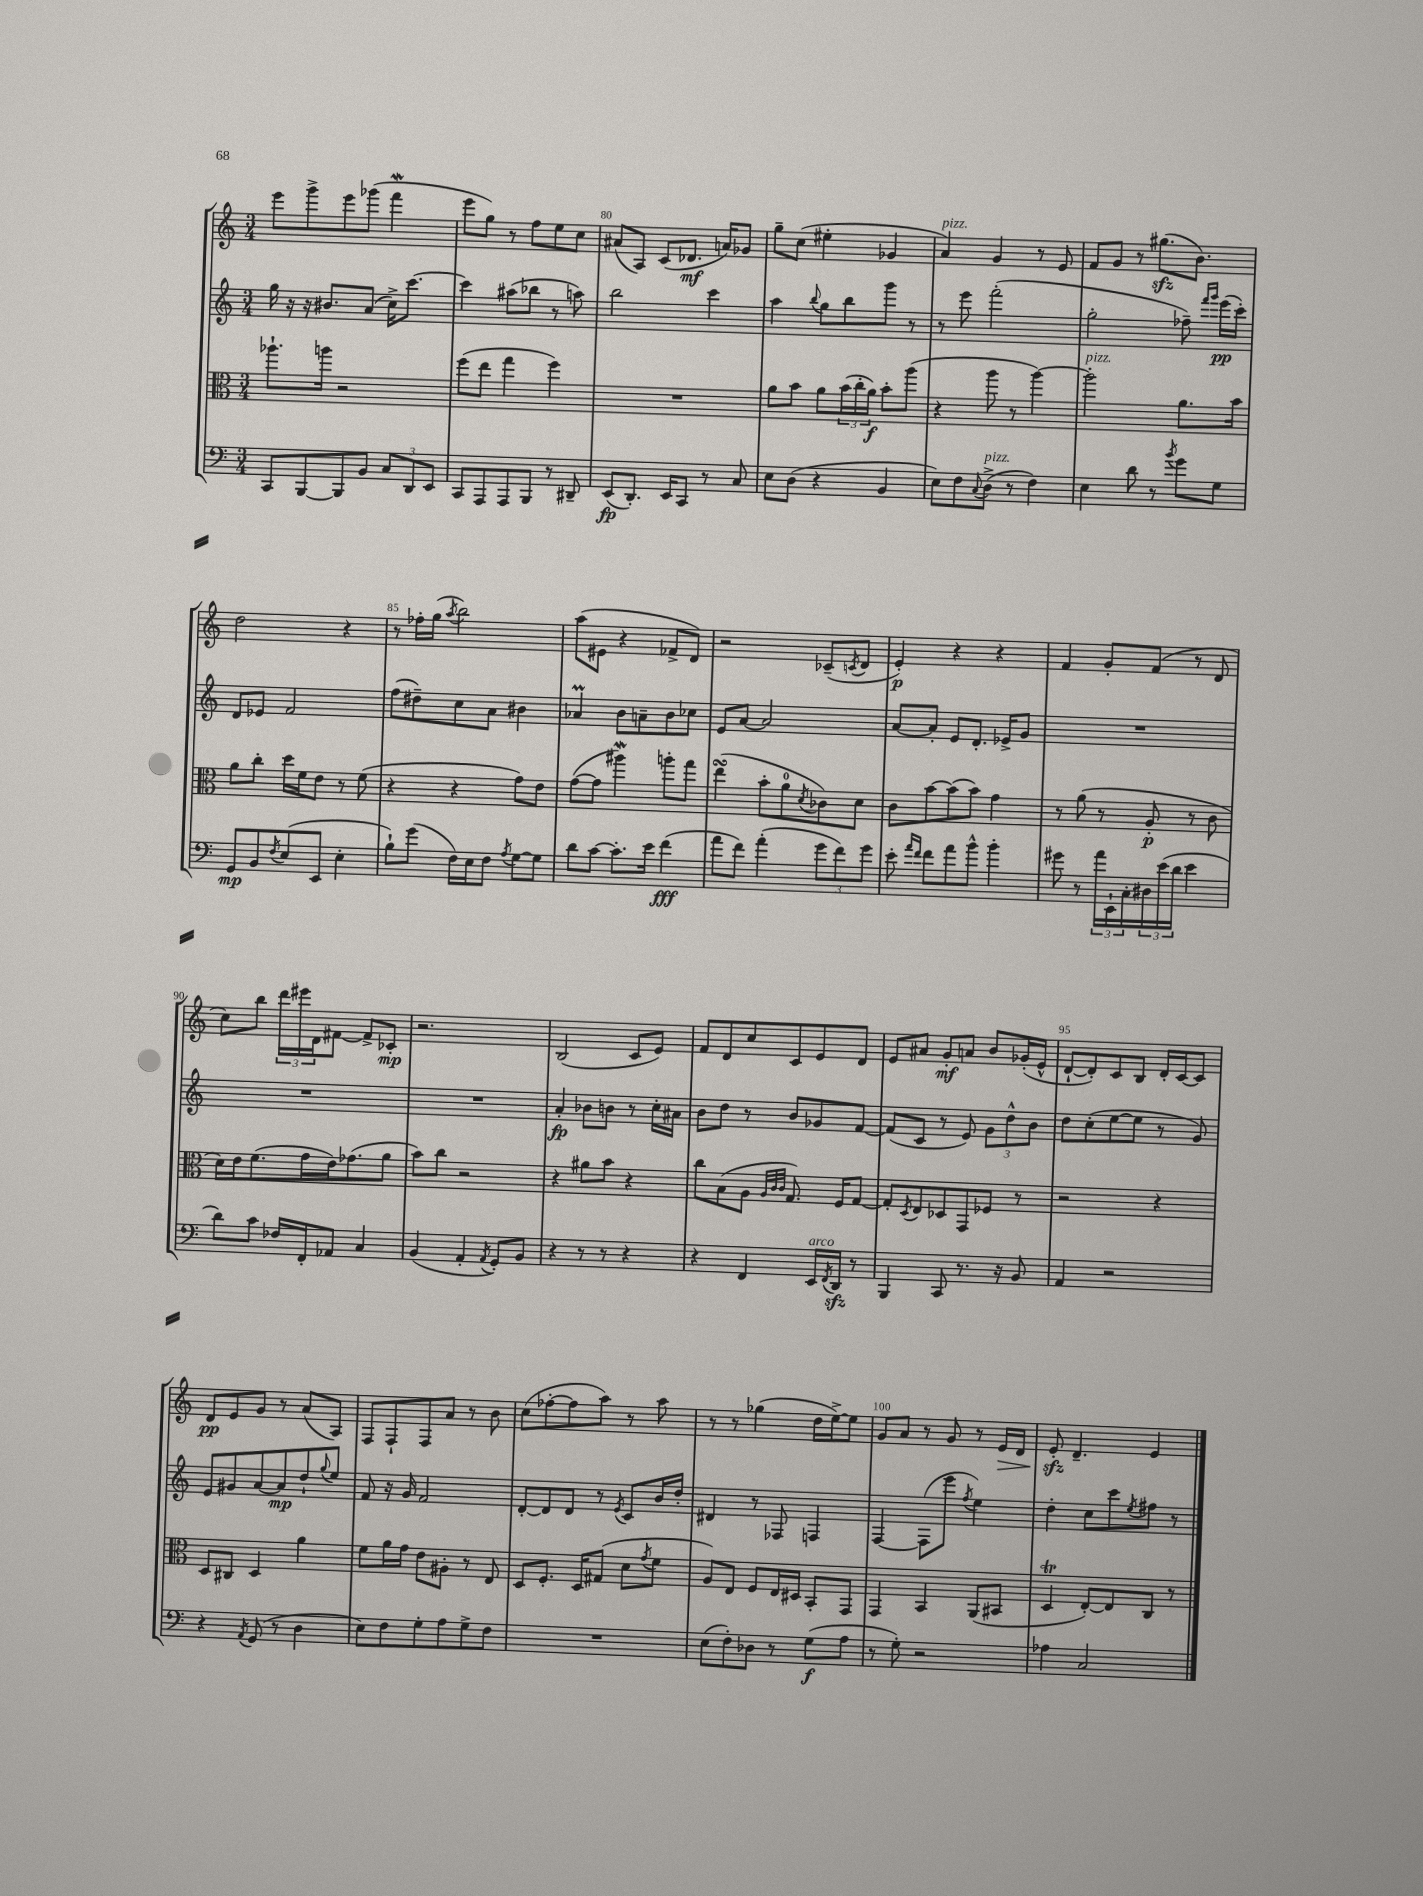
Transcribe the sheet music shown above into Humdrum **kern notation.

**kern	**dynam	**kern	**dynam	**kern	**dynam	**kern	**dynam
*part4	*part4	*part3	*part3	*part2	*part2	*part1	*part1
*staff4	*staff4	*staff3	*staff3	*staff2	*staff2	*staff1	*staff1
*clefF4	*	*clefC3	*	*clefG2	*	*clefG2	*
*k[]	*	*k[]	*	*k[]	*	*k[]	*
*M3/4	*	*M3/4	*	*M3/4	*	*M3/4	*
=78	=78	=78	=78	=78	=78	=78	=78
8CC/L	.	8.aa-X`\L	.	16gg\	.	8eee\L	.
.	.	.	.	16r	.	.	.
[8BBB/	.	.	.	16r	.	8ggg^\	.
.	.	16aan\Jk	.	8.b#X/L	.	.	.
8BBB/]	.	2r	.	.	.	8eee\	.
8BB/J	.	.	.	(8a/J	.	(8ggg-X\J	.
12C/L	.	.	.	16cc^\KL)	.	4fffw\	.
.	.	.	.	[8.ccc\J	.	.	.
12DD/	.	.	.	.	.	.	.
12EE/J	.	.	.	.	.	.	.
=79	=79	=79	=79	=79	=79	=79	=79
8CC/L	.	(8ff\L	.	4ccc\]	.	8eee\L	.
8AAA/	.	8ee\J	.	.	.	8gg\J)	.
8AAA/	.	4gg\	.	(8aa#X\L	.	8r	.
8BBB/J	.	.	.	8bb-X\J	.	8ff\L	.
8r	.	4ff\)	.	8r	.	8ee\	.
8DD#X~/	.	.	.	8aan\)	.	8cc\J	.
=80	=80	=80	=80	=80	=80	=80	=80
(8EE/L	fp	2.r	.	2bb\	.	(8a#X/L	.
8.DD'/J)	.	.	.	.	.	8A/J)	.
.	.	.	.	.	.	(8c/L	.
16EE/KL	.	.	.	.	.	.	.
8CC/J	.	.	.	.	.	8.d-X/J	mf
8r	.	.	.	4ccc\	.	.	.
.	.	.	.	.	.	16an/KL)	.
8C/	.	.	.	.	.	8g-X/J	.
=81	=81	=81	=81	=81	=81	=81	=81
8E\L	.	8a\L	.	4aa\	.	8gg~\L	.
(8D\J	.	8b\J	.	.	.	(8cc\J	.
.	.	.	.	8qqbb/	.	.	.
4r	.	8a\L	.	8gg\L	.	4ee#X'\	.
.	.	(24b\L	.	8bb\	.	.	.
.	.	24cc'\	.	.	.	.	.
.	.	24a\JJ)	f	.	.	.	.
4BB/	.	8b'\L	.	8ggg\J	.	4g-X/	.
.	.	(8aa\J	.	8r	.	.	.
=82	=82	=82	=82	=82	=82	=82	=82
!	!	!	!	!	!	!LO:TX:a:i:t=pizz.	!
8E\L)	.	4r	.	8r	.	4a/)	.
8F\	.	.	.	8eee\	.	.	.
8qqC/	.	.	.	.	.	.	.
!LO:TX:a:i:t=pizz.	!	!	!	!	!	!	!
(8D^\J	.	8aa\	.	(2fff'\	.	4g/	.
8r	.	8r	.	.	.	.	.
4F\)	.	[4aa\)	.	.	.	8r	.
.	.	.	.	.	.	8e/	.
=83	=83	=83	=83	=83	=83	=83	=83
!	!	!LO:TX:a:i:t=pizz.	!	!	!	!	!
4E\	.	2aa'\]	.	2gg'\	.	8f/L	.
.	.	.	.	.	.	8g/J	.
8d\	.	.	.	.	.	8r	.
8r	.	.	.	.	.	(8.gg#Xzz\L	.
8qb/	.	.	.	.	.	.	.
8g\L	.	8.a\L	.	8ff-X~\)	.	.	.
.	.	.	.	.	.	8.b\J)	.
.	.	.	.	16qqfff/LL	.	.	.
.	.	.	.	16qqggg/JJ	.	.	.
8G\J	.	.	.	(16eee\LL	pp	.	.
.	.	16b\Jk	.	16ccc'\JJ)	.	.	.
!!LO:LB:g=z
=84	=84	=84	=84	=84	=84	=84	=84
8GG/L	mp	8a\L	.	8d/L	.	2dd\	.
8BB/	.	8cc'\J	.	8e-X/J	.	.	.
8qF/	.	.	.	.	.	.	.
(8E/	.	16dd\LL	.	2f/	.	.	.
.	.	16f\J	.	.	.	.	.
8EE/J	.	8e\J	.	.	.	.	.
4E'\	.	8r	.	.	.	4r	.
.	.	(8f\	.	.	.	.	.
=85	=85	=85	=85	=85	=85	=85	=85
8B`\L)	.	4r	.	(8ff\L	.	8r	.
(8g\J	.	.	.	8dd#X~\)	.	16ff-X'\LL	.
.	.	.	.	.	.	(16gg\JJ	.
.	.	.	.	.	.	8qaa/	.
16F\LL)	.	4r	.	8cc\	.	2bb\)	.
16E\J	.	.	.	.	.	.	.
8F\J	.	.	.	8a\J	.	.	.
8qA/	.	.	.	.	.	.	.
[8G\L	.	8g\L)	.	4b#X\	.	.	.
8G\J]	.	8e\J	.	.	.	.	.
=86	=86	=86	=86	=86	=86	=86	=86
8d\L	.	([8g\L	.	4a-XM/	.	(8aa\L	.
[8c\J	.	8g\J]	.	.	.	8e#X\J	.
8.c'\L]	.	4aa#XW\)	.	8b\L	.	4r	.
.	.	.	.	8an~\	.	.	.
16e\Jk	.	.	.	.	.	.	.
(4f\	fff	8aan'\L	.	8b\	.	8f-X^/L	.
.	.	8gg\J	.	8cc-X\J	.	8d/J)	.
=87	=87	=87	=87	=87	=87	=87	=87
8a\L	.	(4eesSsS\	.	8e/L	.	2r	.
8f\J)	.	.	.	[8a/J	.	.	.
(4a'\	.	8b'\L	.	2a/]	.	.	.
.	.	8a\	.	.	.	.	.
.	.	8qd/	.	.	.	.	.
12g\L	.	8c-X\)	.	.	.	(8c-X~/L	.
12f\)	.	.	.	.	.	.	.
.	.	.	.	.	.	8qcn/	.
.	.	8d\J	.	.	.	8d/J	.
12g\J	.	.	.	.	.	.	.
=88	=88	=88	=88	=88	=88	=88	=88
8e'\	.	8c\L	.	[8a/L	.	4e'/)	p
16qqa/LL	.	.	.	.	.	.	.
16qqf/JJ	.	.	.	.	.	.	.
8f\L	.	[8b\	.	8a'/J]	.	.	.
8a\	.	(8b\]	.	8e/L	.	4r	.
8b^^\J	.	8b\J)	.	8.d'/J	.	.	.
4b'\	.	4g\	.	.	.	4r	.
.	.	.	.	16e-X^/KL	.	.	.
.	.	.	.	8g/J	.	.	.
=89	=89	=89	=89	=89	=89	=89	=89
8g#X\	.	8r	.	2.r	.	4f/	.
8r	.	(8a\	.	.	.	.	.
24a\LL	.	8r	.	.	.	8g'/L	.
24EE`\	.	.	.	.	.	.	.
24C'\	.	.	.	.	.	.	.
24D#X\	.	8A'/	p	.	.	(8f/J	.
(24e\	.	.	.	.	.	.	.
24d\JJ	.	.	.	.	.	.	.
4e\	.	8r	.	.	.	8r	.
.	.	8c\	.	.	.	8d/	.
!!LO:LB:g=z
=90	=90	=90	=90	=90	=90	=90	=90
8d\L)	.	16d\LL)	.	2.r	.	8cc\L)	.
.	.	16e\J	.	.	.	.	.
8c\J	.	(8.f\	.	.	.	8bb\J	.
16F-X/LL	.	.	.	.	.	24ddd\LL	.
.	.	.	.	.	.	24eee#X\	.
16FF'/J	.	16g\L	.	.	.	.	.
.	.	.	.	.	.	24d\J	.
8AA-X/J	.	16e\J)	.	.	.	[8f#X\J	.
.	.	(8.g-X\	.	.	.	.	.
4C/	.	.	.	.	.	8f#^/L]	.
.	.	8a\J	.	.	.	8c-X'/J	mp
=91	=91	=91	=91	=91	=91	=91	=91
(4BB/	.	8b\L)	.	2.r	.	2.r	.
.	.	8cc\J	.	.	.	.	.
4AA'/	.	2r	.	.	.	.	.
8qAA/	.	.	.	.	.	.	.
8GG'/L)	.	.	.	.	.	.	.
8BB/J	.	.	.	.	.	.	.
=92	=92	=92	=92	=92	=92	=92	=92
4r	.	4r	.	4a'/	fp	(2B/	.
8r	.	8a#X\L	.	8b-X\L	.	.	.
8r	.	8b\J	.	8bn\J	.	.	.
4r	.	4r	.	8r	.	8c/L	.
.	.	.	.	16cc'\LL	.	8e/J)	.
.	.	.	.	16a#X\JJ	.	.	.
=93	=93	=93	=93	=93	=93	=93	=93
4r	.	8cc\L	.	8b\L	.	8f/L	.
.	.	(8B\	.	8dd\J	.	8d/	.
4FF/	.	8A\J	.	8r	.	8cc/	.
.	.	32qqA/LLL	.	.	.	.	.
.	.	32qqc/	.	.	.	.	.
.	.	32qqc/JJJ	.	.	.	.	.
.	.	8.G/)	.	8b/L	.	8c/	.
!LO:TX:a:i:t=arco	!	!	!	!	!	!	!
16EE/LL	.	.	.	8g-X/	.	8e/	.
8qFF/	.	.	.	.	.	.	.
16DDzz/JJ	.	16F/KL	.	.	.	.	.
8r	.	[8G/J	.	[8f/J	.	8d/J	.
=94	=94	=94	=94	=94	=94	=94	=94
4BBB/	.	8G'/L]	.	(8f/L]	.	8e/L	.
.	.	8qD/	.	.	.	.	.
.	.	8E/	.	8c/J	.	8a#X/J	.
8CC/	.	8D-X/	.	8r	.	8g'/L	mf
8.r	.	8GG/	.	8e/)	.	8an/J	.
.	.	8F-X/J	.	12g\L	.	8b/L	.
16r	.	.	.	.	.	.	.
.	.	.	.	12dd^^\	.	.	.
8BB/	.	8r	.	.	.	(16g-X'/L	.
.	.	.	.	12b\J	.	.	.
.	.	.	.	.	.	16e^^/JJ	.
=95	=95	=95	=95	=95	=95	=95	=95
4AA/	.	2r	.	8dd\L	.	[8d`/L	.
.	.	.	.	(8cc'\	.	8d'/])	.
2r	.	.	.	[8ee\	.	8c/	.
.	.	.	.	8ee\J]	.	8B/J	.
.	.	4r	.	8r	.	16d'/LL	.
.	.	.	.	.	.	[16c/J	.
.	.	.	.	8g/)	.	8c/J]	.
!!LO:LB:g=z
=96	=96	=96	=96	=96	=96	=96	=96
4r	.	8D/L	.	8e/L	.	8d/L	pp
.	.	8C#X/J	.	8g#X/	.	8e/	.
8qAA/	.	.	.	.	.	.	.
(8GG/	.	4D/	.	[8a/	.	8g/J	.
8r	.	.	.	8a/]	mp	8r	.
4D\	.	4a\	.	8dd`/	.	(8a/L	.
.	.	.	.	8qqgg/	.	.	.
.	.	.	.	8ee/J	.	8A/J)	.
=97	=97	=97	=97	=97	=97	=97	=97
8E\L)	.	8f\L	.	8f/	.	8F/L	.
8F\	.	16a\L	.	16r	.	8F`/	.
.	.	16g\JJ	.	16g/	.	.	.
8G'\	.	8e\L	.	2f/	.	8F/	.
8A\	.	8A#X'\J	.	.	.	8a/J	.
8G^\	.	8r	.	.	.	8r	.
8F\J	.	8E/	.	.	.	8b\	.
=98	=98	=98	=98	=98	=98	=98	=98
2.r	.	8D/L	.	[8d'/L	.	(8cc\L	.
.	.	8.F'/J	.	8d/]	.	[8ff-X'\	.
.	.	.	.	8d/J	.	8ff-\]	.
.	.	16D/KL	.	.	.	.	.
.	.	(8G#X/J	.	8r	.	8aa\J)	.
.	.	.	.	8qe/	.	.	.
.	.	8d\L	.	8c/L	.	8r	.
.	.	8qg/	.	.	.	.	.
.	.	8f\J	.	16b/L	.	8aa\	.
.	.	.	.	16dd'/JJ	.	.	.
=99	=99	=99	=99	=99	=99	=99	=99
(8E\L	.	8A/L)	.	4d#X/	.	8r	.
8F'\)	.	8E/J	.	.	.	8r	.
8D-X\J	.	8F/L	.	8r	.	(4gg-X\	.
8r	.	16E/L	.	8F-X/	.	.	.
.	.	16D#X/JJ	.	.	.	.	.
(8G\L	f	8BB'/L	.	4Fn/	.	16dd\LL	.
.	.	.	.	.	.	[16ee^\J)	.
8A\J	.	8GG/J	.	.	.	8ee\J]	.
=100	=100	=100	=100	=100	=100	=100	=100
8r	.	4GG/	.	[4F/	.	8g/L	.
8G'\)	.	.	.	.	.	8a/J	.
2r	.	4BB/	.	(8F\L]	.	8r	.
.	.	.	.	8eee\J	.	8g/	.
.	.	.	.	8qff/	.	.	.
.	.	(8AA/L	.	4ee\)	.	8r	.
!	!	!	!	!	!	!	!LO:HP:b
.	.	8BB#X/J	.	.	.	16e/LL	>
.	.	.	.	.	.	16d/JJ	.
=101	=101	=101	=101	=101	=101	=101	=101
4A-X\	.	4DT/	.	4dd'\	.	8ezz'/	.
.	.	.	.	.	.	4.d~/	]
2C/	.	[8E'/L)	.	8cc\L	.	.	.
.	.	8E/]	.	8ccc\	.	.	.
.	.	.	.	8qee/	.	.	.
.	.	8C/J	.	8ff#X\J	.	4e/	.
.	.	8r	.	8r	.	.	.
==	==	==	==	==	==	==	==
*-	*-	*-	*-	*-	*-	*-	*-
